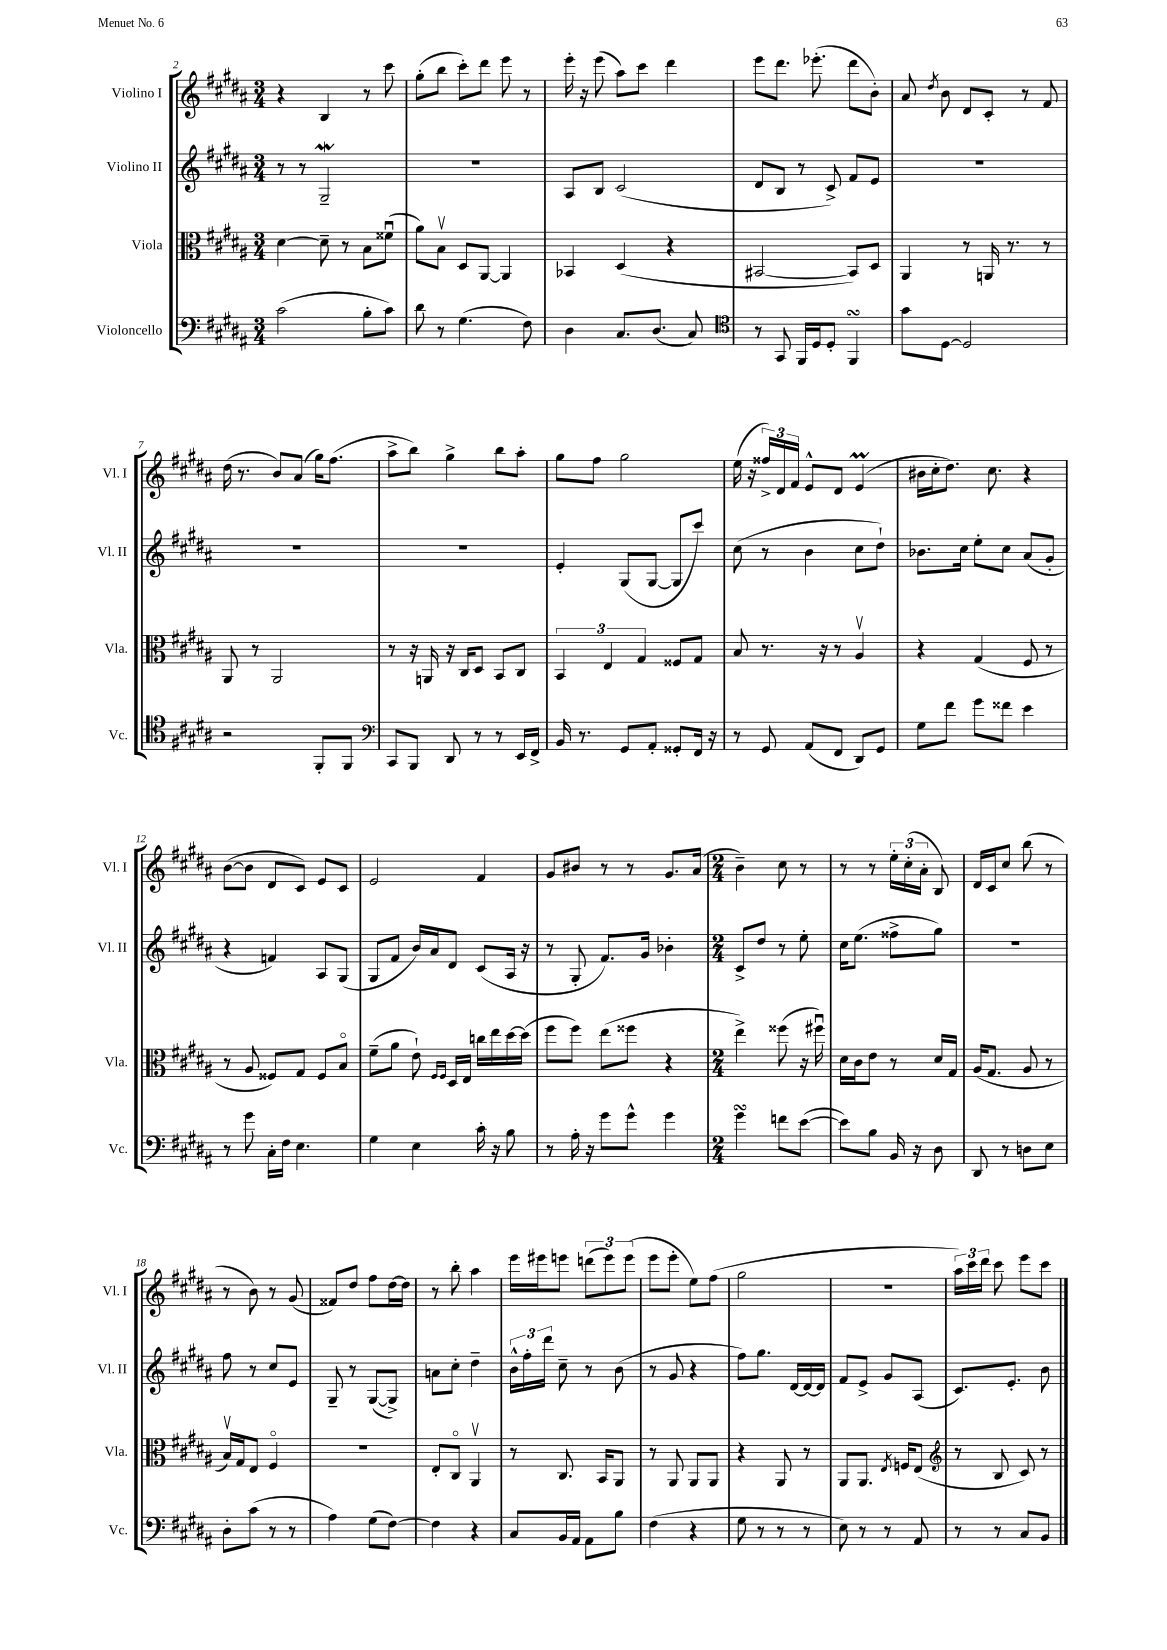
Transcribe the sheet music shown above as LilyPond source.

<<
\new StaffGroup <<
\new Staff = "s0" \with { instrumentName = "Violino I" shortInstrumentName = "Vl. I" } {
    \clef treble \key b \major \numericTimeSignature \time 3/4
    \autoBeamOff r4 b4 r8 cis'''8 |
    gis''8[-.( b''8] cis'''8[-.) dis'''8] e'''8 r8 |
    e'''16-. r16 e'''8( ais''8[) cis'''8] dis'''4 |
    e'''8[ dis'''8.] ees'''8.-.( dis'''8[ b'8]-.) |
    ais'8 \acciaccatura { dis''8 } b'8 dis'8[ cis'8]-. r8 fis'8 |
    dis''16( r8. b'8[) ais'8]( gis''16[) fis''8.]( |
    ais''8[-> b''8]) gis''4-> b''8[ ais''8]-. |
    gis''8[ fis''8] gis''2 |
    e''16( r16 \tuplet 3/2 { fisis''16[->) dis'16 fis'16] } e'8[-^ dis'8] e'4\prall( |
    bis'16[ cis''16-. dis''8.]) cis''8. r4 |
    b'8[~( b'8] dis'8[ cis'8]) e'8[ cis'8] |
    e'2 fis'4 |
    gis'8[ bis'8] r8 r8 gis'8.[ ais'16]( |
    \numericTimeSignature \time 2/4 b'4--) cis''8 r8 |
    r8 r8 \tuplet 3/2 { e''16[-. cis''16-.( ais'16]-. } b8) |
    dis'16[ cis'16 cis''8] b''8( r8 |
    r8 b'8) r8 gis'8( |
    fisis'8[) dis''8] fis''8[ dis''16~ dis''16] |
    r8 b''8-. ais''4 |
    e'''16[ eis'''16 e'''8] \tuplet 3/2 { d'''8[( e'''8) e'''8]( } |
    e'''8[ e'''8]-. e''8[) fis''8]( |
    gis''2 |
    R2 |
    \tuplet 3/2 { ais''16[) cis'''16 dis'''16] } cis'''8 e'''8[ cis'''8] \bar "|." |
}
\new Staff = "s1" \with { instrumentName = "Violino II" shortInstrumentName = "Vl. II" } {
    \clef treble \key b \major \numericTimeSignature \time 3/4
    \autoBeamOff r8 r8 gis2--\mordent |
    R2. |
    ais8[ b8] cis'2( |
    dis'8[ b8] r8 cis'8->) fis'8[ e'8] |
    R2. |
    R2. |
    R2. |
    e'4-. gis8[( gis8]~ gis8[ cis'''8]) |
    cis''8( r8 b'4 cis''8[ dis''8]-!) |
    bes'8.[ cis''16] e''8[-. cis''8] ais'8[( gis'8]-. |
    r4 f'4) ais8[ gis8]( |
    gis8[ fis'8] b'16[) ais'16 dis'8] cis'8[( ais16] r16 |
    r8 gis8-. fis'8.[) gis'16] bes'4-. |
    \numericTimeSignature \time 2/4 cis'8[-> dis''8] r8 e''8-. |
    cis''16[ e''8.]( fisis''8[-> gis''8]) |
    R2 |
    fis''8 r8 cis''8[ e'8] |
    gis8-- r8 gis8[~( gis8]->) |
    a'8[ cis''8]-. dis''4-- |
    \tuplet 3/2 { b'16[-^ fis''16-. dis'''16] } cis''8-- r8 b'8( |
    r8 gis'8 r4 |
    fis''8[) gis''8.] dis'16[~ dis'16~ dis'16] |
    fis'8[ e'8]-> gis'8[ ais8]( |
    cis'8.[) e'8.]-. b'8 \bar "|." |
}
\new Staff = "s2" \with { instrumentName = "Viola" shortInstrumentName = "Vla." } {
    \clef alto \key b \major \numericTimeSignature \time 3/4
    \autoBeamOff dis'4~ dis'8-- r8 b8[ fisis'8]\downbow( |
    ais'8[) b8]\upbow dis8[ ais,8]~ ais,4 |
    bes,4 dis4( r4 |
    bis,2~ bis,8[) dis8] |
    ais,4 r8 a,16 r8. r8 |
    ais,8 r8 ais,2 |
    r8 r16 a,16 r16 cis16[ dis8] b,8[ cis8] |
    \tuplet 3/2 { b,4 e4 gis4 } fisis8[ gis8] |
    b8 r8. r16 r8 ais4\upbow |
    r4 gis4( fis8 r8 |
    r8 ais8 fisis8[) gis8] fisis8[ b8]\flageolet |
    fis'8[--( ais'8] e'8-!) \grace { fis16[ fis16] } dis16[ e16] c''16[ e''16 dis''16~ dis''16]( |
    fis''8[ fis''8]) e''8[( fisis''8] r4 |
    \numericTimeSignature \time 2/4 e''4->) fisis''8( r16 fis''16\downbow) |
    dis'16[ cis'16 e'8] r8 dis'16[ gis16] |
    ais16[( gis8.] ais8 r8 |
    b16[\upbow) gis16 e8] fis4\flageolet |
    R2 |
    e8[-. cis8]\flageolet ais,4\upbow |
    r8 cis8. b,16[ ais,8] |
    r8 ais,8 ais,8[ ais,8] |
    r4 ais,8 r8 |
    ais,8[ ais,8.] \acciaccatura { e8 } f16[ e8]( |
    \clef treble r8 b8 cis'8) r8 \bar "|." |
}
\new Staff = "s3" \with { instrumentName = "Violoncello" shortInstrumentName = "Vc." } {
    \clef bass \key b \major \numericTimeSignature \time 3/4
    \autoBeamOff cis'2( b8[-. cis'8]) |
    dis'8 r8 gis4.( fis8) |
    dis4 cis8.[ dis8.]( cis8) |
    \clef tenor r8 gis,8 fis,16[ dis16 dis8]-. fis,4\turn |
    gis'8[ dis8]~ dis2 |
    r2 fis,8[-. fis,8] |
    \clef bass cis,8[ b,,8] dis,8 r8 r8 e,16[ fis,16]-> |
    b,16 r8. gis,8[ ais,8]-. gisis,8[-. fis,16] r16 |
    r8 gis,8 ais,8[( fis,8] dis,8[) gis,8] |
    gis8[ fis'8] gis'8[ fisis'8] e'4 |
    r8 gis'8 cis16[-. fis16] e4. |
    gis4 e4 cis'16-. r16 b8 |
    r8 ais16-. r16 gis'8[ gis'8]-^ gis'4 |
    \numericTimeSignature \time 2/4 gis'4\turn f'8[ e'8]~( |
    e'8[) b8] b,16 r16 dis8 |
    dis,8 r8 d8[ e8] |
    dis8[-. cis'8]( r8 r8 |
    ais4) gis8[( fis8]~) |
    fis4 r4 |
    cis8[ b,16 ais,16] ais,8[ b8] |
    fis4( r4 |
    gis8 r8 r8 r8 |
    e8) r8 r8 ais,8 |
    r8 r8 cis8[ b,8] \bar "|." |
}
>>
>>
\layout { \context { \Score currentBarNumber = #2 } }
